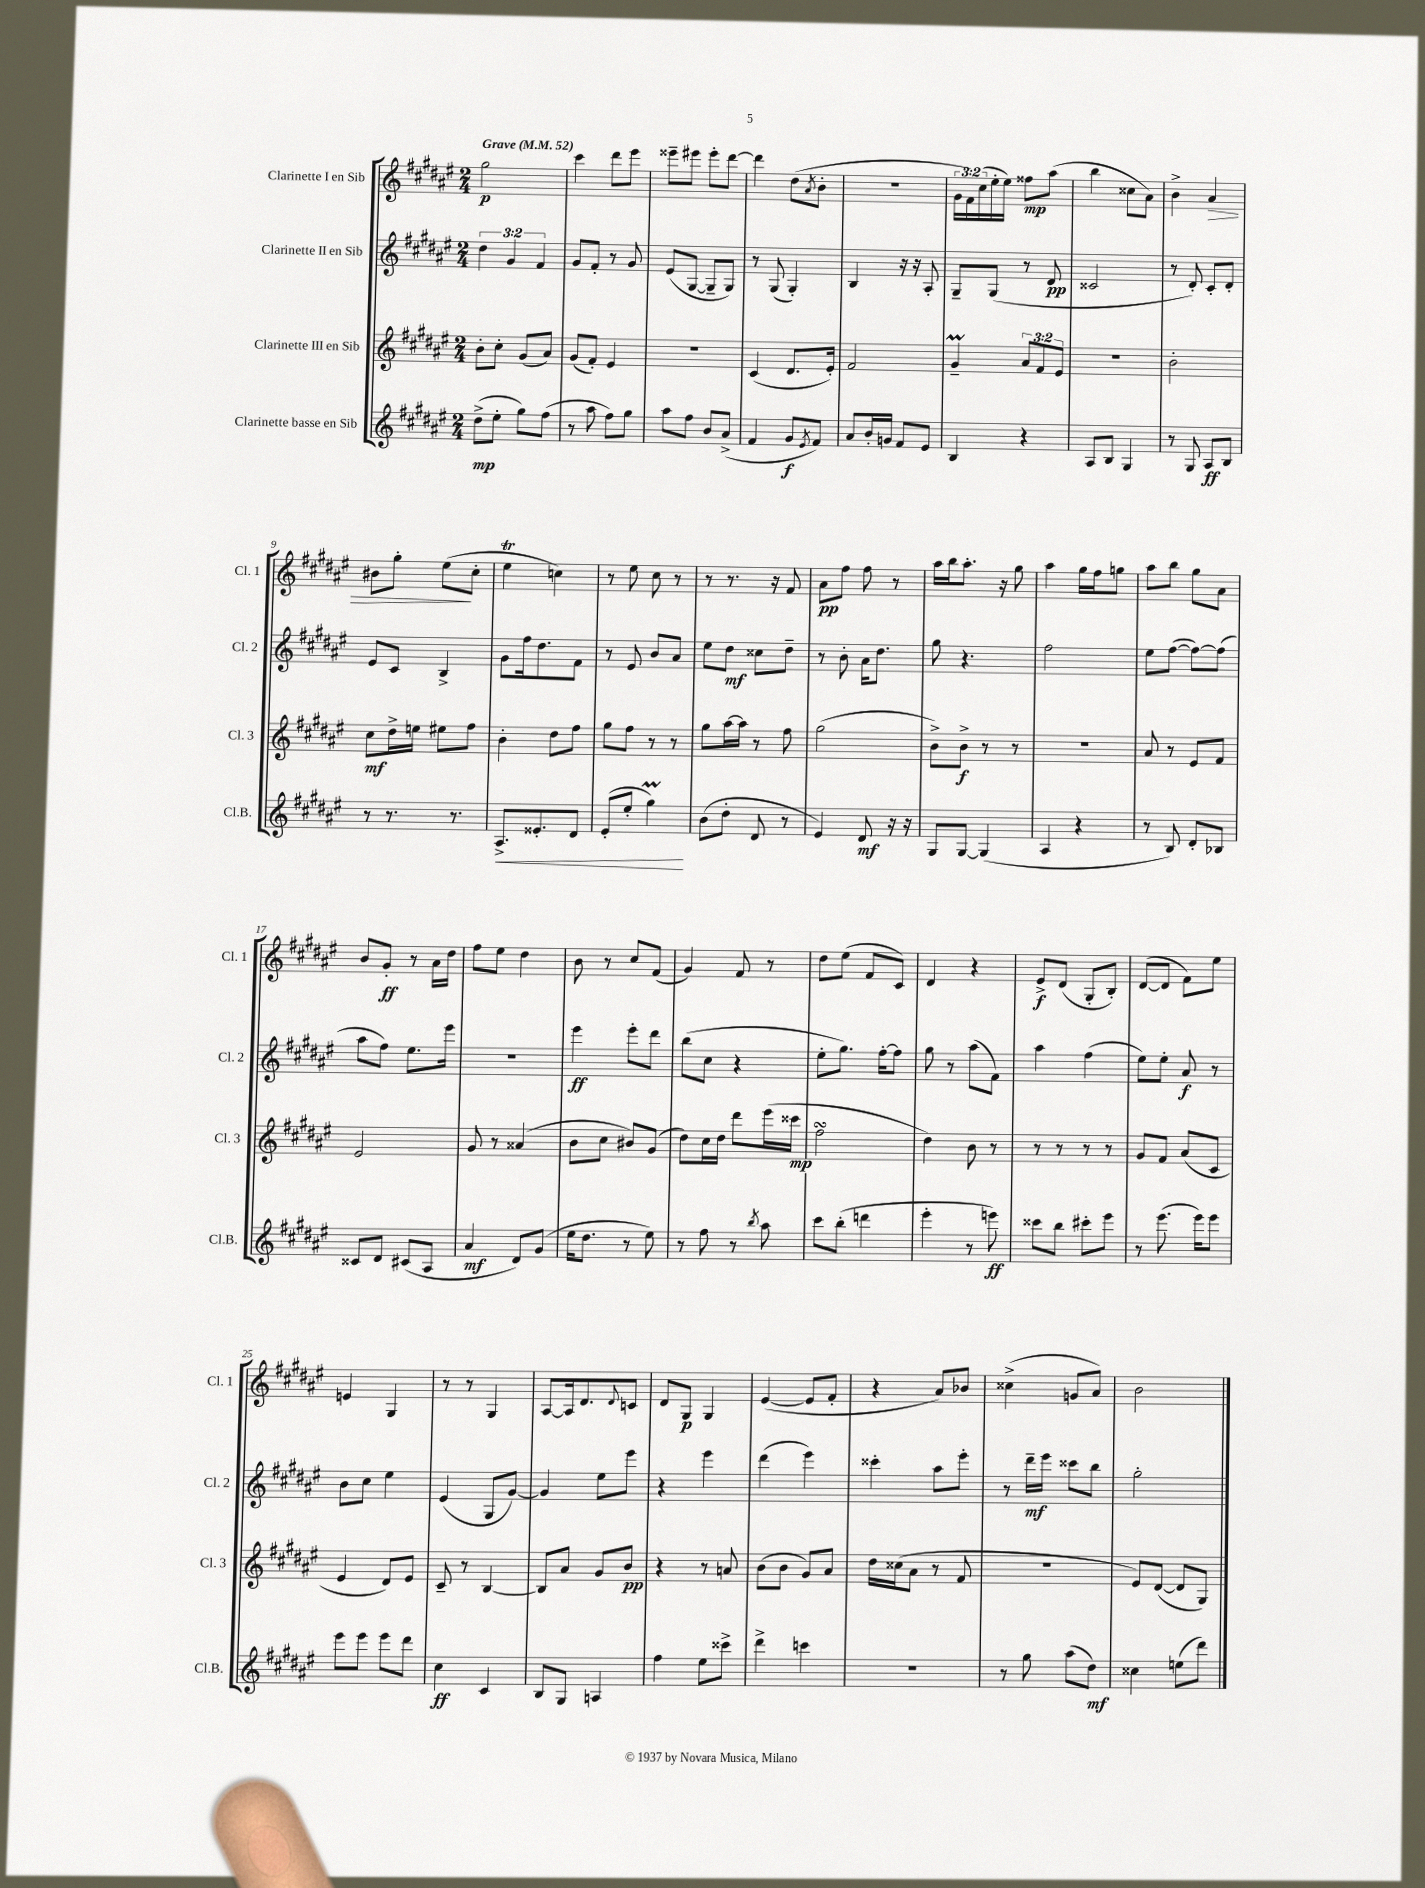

**kern	**dynam	**kern	**dynam	**kern	**dynam	**kern	**dynam
*part4	*part4	*part3	*part3	*part2	*part2	*part1	*part1
*staff4	*staff4	*staff3	*staff3	*staff2	*staff2	*staff1	*staff1
*I"Clarinette basse en Sib	*	*I"Clarinette III en Sib	*	*I"Clarinette II en Sib	*	*I"Clarinette I en Sib	*
*I'Cl.B.	*	*I'Cl. 3	*	*I'Cl. 2	*	*I'Cl. 1	*
*clefG2	*	*clefG2	*	*clefG2	*	*clefG2	*
*k[f#c#g#d#a#e#]	*	*k[f#c#g#d#a#e#]	*	*k[f#c#g#d#a#e#]	*	*k[f#c#g#d#a#e#]	*
*M2/4	*	*M2/4	*	*M2/4	*	*M2/4	*
*MM52	*	*MM52	*	*MM52	*	*MM52	*
=1	=1	=1	=1	=1	=1	=1	=1
!	!	!	!	!	!	!LO:TX:a:B:t=Grave	!
(8dd#^\L	mp	8b'\L	.	6dd#\	.	2gg#\	p
8ee#'\J	.	8cc#'\J	.	.	.	.	.
.	.	.	.	6g#/	.	.	.
8gg#\L)	.	(8g#/L	.	.	.	.	.
.	.	.	.	6f#/	.	.	.
(8ff#\J	.	8a#/J)	.	.	.	.	.
=2	=2	=2	=2	=2	=2	=2	=2
8r	.	(8g#/L	.	8g#/L	.	4ccc#\	.
8aa#\	.	8f#'/J)	.	8f#'/J	.	.	.
8ff#\L)	.	4e#/	.	8r	.	8ddd#\L	.
8gg#\J	.	.	.	8g#/	.	8eee#\J	.
=3	=3	=3	=3	=3	=3	=3	=3
8aa#\L	.	2r	.	(8e#/L	.	8eee##X~\L	.
8ff#\J	.	.	.	[8G#/J	.	8eee#X\J	.
8b/L	.	.	.	8G#~/L]	.	8eee#'\L	.
(8a#^/J	.	.	.	8G#/J)	.	[8ddd#\J	.
=4	=4	=4	=4	=4	=4	=4	=4
4f#/	.	(4c#/	.	8r	.	4ddd#\]	.
.	.	.	.	(8G#/	.	.	.
8g#/L	f	8.d#/L	.	4G#'/)	.	(8dd#\L	.
8qe#/	.	.	.	.	.	8qa#/	.
8f#/J)	.	.	.	.	.	8b'\J	.
.	.	16e#'/Jk)	.	.	.	.	.
=5	=5	=5	=5	=5	=5	=5	=5
8a#/L	.	2f#/	.	4B/	.	2r	.
16b'/L	.	.	.	.	.	.	.
16gn/JJ	.	.	.	.	.	.	.
8f#/L	.	.	.	16r	.	.	.
.	.	.	.	16r	.	.	.
8e#/J	.	.	.	8A#'/	.	.	.
=6	=6	=6	=6	=6	=6	=6	=6
4B/	.	4g#M~/	.	8G#~/L	.	24g#\LL	.
.	.	.	.	.	.	24f#\)	.
.	.	.	.	.	.	(24cc#\	.
.	.	.	.	(8G#/J	.	16ee#'\	.
.	.	.	.	.	.	16ee#\JJ)	.
4r	.	12a#/L	.	8r	.	8ff##X\L	mp
.	.	12f#/	.	.	.	.	.
.	.	.	.	8d#/	pp	(8aa#\J	.
.	.	12e#/J	.	.	.	.	.
=7	=7	=7	=7	=7	=7	=7	=7
8A#/L	.	2r	.	2c##X/	.	4bb\	.
8B/J	.	.	.	.	.	.	.
4G#/	.	.	.	.	.	8cc##X\L	.
.	.	.	.	.	.	8a#\J)	.
=8	=8	=8	=8	=8	=8	=8	=8
8r	.	2b'\	.	8r	.	4b^\	.
8G#/	.	.	.	8d#'/)	.	.	.
!	!	!	!	!	!	!	!LO:HP:b
8A#/L	ff	.	.	8c#'/L	.	4a#/	>
8B/J	.	.	.	8d#'/J	.	.	.
!!LO:LB:g=z
=9	=9	=9	=9	=9	=9	=9	=9
8r	.	8cc#\L	mf	8e#/L	.	8b#X\L	.
8.r	.	16dd#^\L	.	8c#/J	.	8gg#'\J	.
.	.	16een\JJ	.	.	.	.	.
.	.	8ee#X\L	.	4B^/	.	(8ee#\L	.
8.r	.	.	.	.	.	.	.
.	.	8ff#\J	.	.	.	8cc#'\J	]
=10	=10	=10	=10	=10	=10	=10	=10
!	!LO:HP:b	!	!	!	!	!	!
8.A#^/L	<	4b'\	.	8g#\L	.	4ee#t\	.
.	.	.	.	16ff#\k	.	.	.
8.e##X'/	.	.	.	8.dd#\	.	.	.
.	.	8dd#\L	.	.	.	4ccn\)	.
8d#/J	.	8ff#\J	.	8f#\J	.	.	.
=11	=11	=11	=11	=11	=11	=11	=11
(8e#'/L	.	8gg#\L	.	8r	.	8r	.
8ee#'/J	.	8ff#\J	.	8e#/	.	8ee#\	.
4gg#M\)	.	8r	.	8b/L	.	8cc#\	.
.	.	8r	.	8a#/J	.	8r	.
.	[	.	.	.	.	.	.
=12	=12	=12	=12	=12	=12	=12	=12
(8b\L	.	8gg#\L	.	8ee#\L	.	8r	.
8dd#'\J	.	[16aa#\L	.	8dd#\J	mf	8.r	.
.	.	16aa#\JJ]	.	.	.	.	.
8d#/	.	8r	.	8cc##X\L	.	.	.
.	.	.	.	.	.	16r	.
8r	.	8ff#\	.	8dd#~\J	.	8f#/	.
=13	=13	=13	=13	=13	=13	=13	=13
4e#/)	.	(2gg#\	.	8r	.	8a#\L	pp
.	.	.	.	8b'\	.	8ff#\J	.
8d#/	mf	.	.	16a#\KL	.	8ff#\	.
.	.	.	.	8.dd#\J	.	.	.
16r	.	.	.	.	.	8r	.
16r	.	.	.	.	.	.	.
=14	=14	=14	=14	=14	=14	=14	=14
8G#/L	.	8b^\L)	.	8gg#\	.	16aa#\LL	.
.	.	.	.	.	.	16bb\J	.
[8G#/J	.	8b^\J	f	4.r	.	8.aa#'\J	.
(4G#/]	.	8r	.	.	.	.	.
.	.	.	.	.	.	16r	.
.	.	8r	.	.	.	8gg#\	.
=15	=15	=15	=15	=15	=15	=15	=15
4A#/	.	2r	.	2ff#\	.	4aa#\	.
4r	.	.	.	.	.	16gg#\LL	.
.	.	.	.	.	.	16ff#\J	.
.	.	.	.	.	.	8ggn\J	.
=16	=16	=16	=16	=16	=16	=16	=16
8r	.	8a#/	.	8ee#\L	.	8aa#\L	.
8B/)	.	8r	.	([8ff#\J	.	8bb\J	.
8d#'/L	.	8e#/L	.	8ff#\L_)	.	8gg#\L	.
8B-X/J	.	8f#/J	.	(8ff#\J]	.	8a#\J	.
!!LO:LB:g=z
=17	=17	=17	=17	=17	=17	=17	=17
8c##X/L	.	2e#/	.	8aa#\L	.	8b/L	.
8d#/J	.	.	.	8ff#\J)	.	8g#'/J	ff
(8c#X/L	.	.	.	8.ee#\L	.	8r	.
8A#/J	.	.	.	.	.	16a#\LL	.
.	.	.	.	16eee#\Jk	.	16dd#\JJ	.
=18	=18	=18	=18	=18	=18	=18	=18
4a#/	mf	8g#/	.	2r	.	8ff#\L	.
.	.	8r	.	.	.	8ee#\J	.
8d#/L)	.	(4a##X/	.	.	.	4dd#\	.
(8g#/J	.	.	.	.	.	.	.
=19	=19	=19	=19	=19	=19	=19	=19
16ee#\KL	.	8b\L	.	4eee#\	ff	8b\	.
8.dd#\J	.	.	.	.	.	.	.
.	.	8cc#\J	.	.	.	8r	.
8r	.	8b#X/L)	.	8eee#'\L	.	8cc#/L	.
8ee#\)	.	(8g#/J	.	8ddd#\J	.	(8f#/J	.
=20	=20	=20	=20	=20	=20	=20	=20
8r	.	8dd#\L)	.	(8bb\L	.	4g#/)	.
8ff#\	.	16cc#\L	.	8cc#\J	.	.	.
.	.	16dd#\JJ	.	.	.	.	.
8r	.	8ddd#\L	.	4r	.	8f#/	.
8qbb/	.	.	.	.	.	.	.
8aa#\	.	(16eee#\L	.	.	.	8r	.
.	.	16ccc##X\JJ	mp	.	.	.	.
=21	=21	=21	=21	=21	=21	=21	=21
8ccc#\L	.	2ff#sSSs\	.	8ee#'\L	.	8dd#\L	.
(8bb'\J	.	.	.	8.gg#\J)	.	(8ee#\J	.
4dddn\	.	.	.	.	.	8f#/L	.
.	.	.	.	[16ff#'\KL	.	.	.
.	.	.	.	8ff#\J]	.	8c#/J)	.
=22	=22	=22	=22	=22	=22	=22	=22
4eee#'\	.	4dd#\)	.	8gg#\	.	4d#/	.
.	.	.	.	8r	.	.	.
8r	.	8b\	.	(8aa#\L	.	4r	.
8eeen\)	ff	8r	.	8f#\J)	.	.	.
=23	=23	=23	=23	=23	=23	=23	=23
8ccc##X\L	.	8r	.	4aa#\	.	8e#^/L	f
8bb\J	.	8r	.	.	.	(8d#/J	.
8ccc#X'\L	.	8r	.	(4ff#\	.	8G#'/L	.
8eee#\J	.	8r	.	.	.	8B'/J)	.
=24	=24	=24	=24	=24	=24	=24	=24
8r	.	8g#/L	.	8ee#\L)	.	([8d#/L	.
(8.eee#\	.	8f#/J	.	8ee#'\J	.	8d#/J]	.
.	.	(8a#/L	.	8a#/	f	8f#\L)	.
16eee#\KL)	.	.	.	.	.	.	.
8eee#\J	.	8c#/J	.	8r	.	8ee#\J	.
!!LO:LB:g=z
=25	=25	=25	=25	=25	=25	=25	=25
8eee#\L	.	4e#/	.	8b\L	.	4en/	.
8eee#\J	.	.	.	8cc#\J	.	.	.
8eee#\L	.	8d#/L)	.	4ee#\	.	4G#/	.
8ddd#\J	.	8e#/J	.	.	.	.	.
=26	=26	=26	=26	=26	=26	=26	=26
4cc#\	ff	8c#~/	.	(4e#/	.	8r	.
.	.	8r	.	.	.	8r	.
4c#/	.	[4B/	.	8G#/L	.	4G#/	.
.	.	.	.	[8g#/J)	.	.	.
=27	=27	=27	=27	=27	=27	=27	=27
8B/L	.	8B/L]	.	4g#/]	.	[8A#/L	.
8G#/J	.	8a#/J	.	.	.	16A#/k]	.
.	.	.	.	.	.	8.d#/	.
4An/	.	8g#/L	.	8ee#\L	.	.	.
.	.	.	.	.	.	8qqd#/	.
.	.	8b/J	pp	8eee#\J	.	8cn/J	.
=28	=28	=28	=28	=28	=28	=28	=28
4ff#\	.	4r	.	4r	.	8d#/L	.
.	.	.	.	.	.	8G#/J	p
8ee#\L	.	8r	.	4eee#\	.	4G#/	.
8ccc##X^\J	.	8an/	.	.	.	.	.
=29	=29	=29	=29	=29	=29	=29	=29
4ddd#^\	.	(8b\L	.	(4ddd#\	.	([4e#/	.
.	.	8b\J	.	.	.	.	.
4cccn\	.	8g#/L)	.	4eee#\)	.	8e#/L]	.
.	.	8a#/J	.	.	.	8f#'/J	.
=30	=30	=30	=30	=30	=30	=30	=30
2r	.	16dd#\LL	.	4ccc##X'\	.	4r	.
.	.	(16cc##X\J	.	.	.	.	.
.	.	8a#\J	.	.	.	.	.
.	.	8r	.	8aa#\L	.	8a#/L)	.
.	.	8f#/	.	8eee#'\J	.	8b-X/J	.
=31	=31	=31	=31	=31	=31	=31	=31
8r	.	2r	.	8r	.	(4cc##X^\	.
8gg#\	.	.	.	16ddd#~\LL	mf	.	.
.	.	.	.	16eee#\JJ	.	.	.
(8aa#\L	.	.	.	8ccc##X\L	.	8gn/L	.
8dd#\J)	mf	.	.	8bb\J	.	8a#/J)	.
=32	=32	=32	=32	=32	=32	=32	=32
4cc##X\	.	8e#/L)	.	2gg#'\	.	2b\	.
.	.	([8d#/J	.	.	.	.	.
(8een\L	.	8d#/L]	.	.	.	.	.
8ddd#\J)	.	8G#/J)	.	.	.	.	.
==	==	==	==	==	==	==	==
*-	*-	*-	*-	*-	*-	*-	*-
